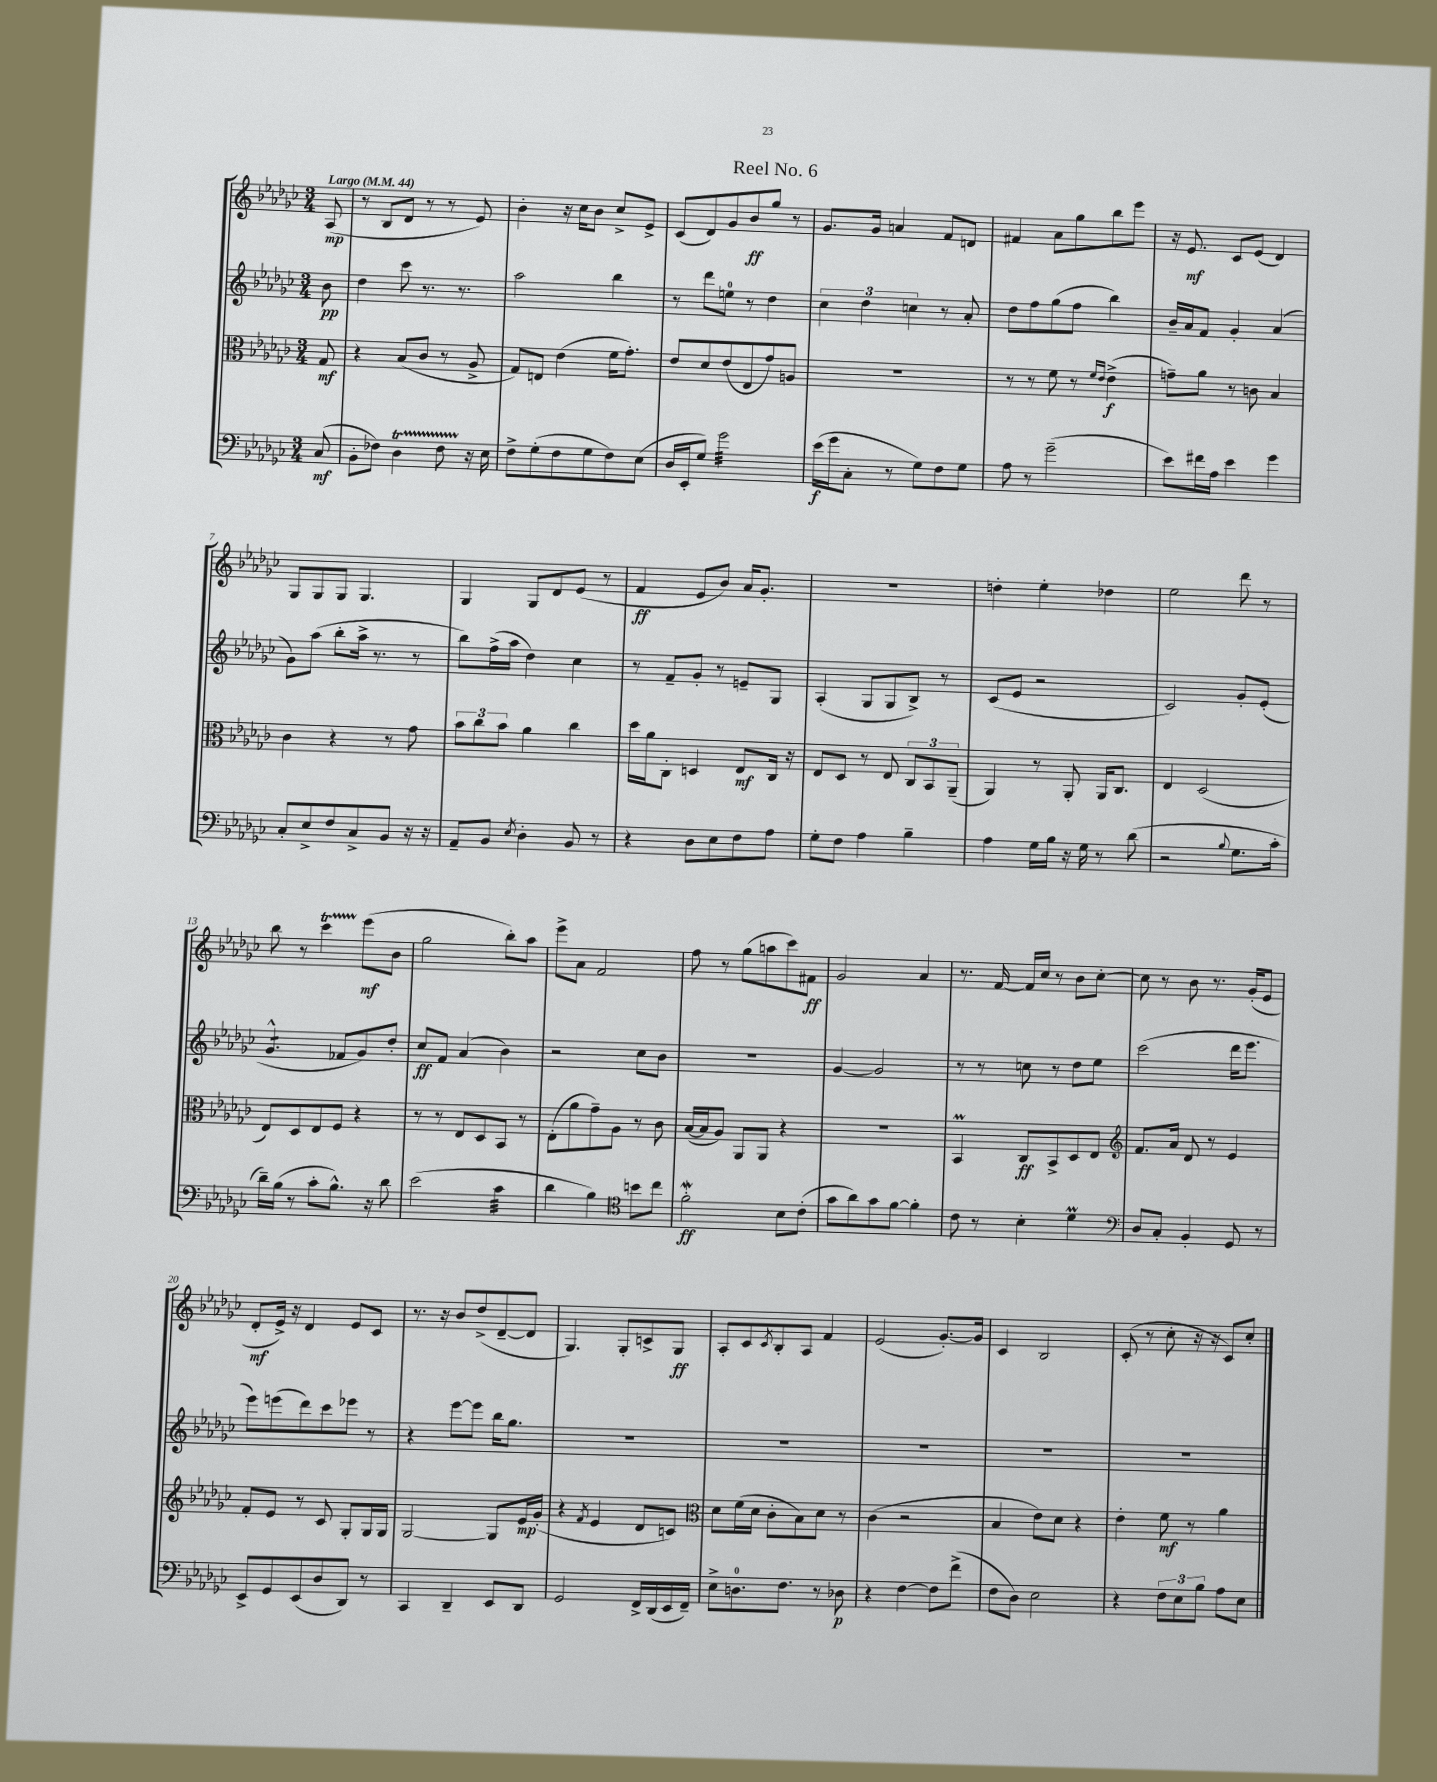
\header { title = "Reel No. 6" }
<<
\new StaffGroup <<
\new Staff = "s0" {
    \clef treble \key ges \major \numericTimeSignature \time 3/4 \partial 8 \tempo "Largo" 4 = 44
    aes8\mp( |
    r8 bes8 des'8 r8 r8 ees'8) |
    bes'4-. r16 ces''16 bes'8 ces''8-> ees'8-> |
    ces'8( des'8) ges'8 bes'8\ff ges''8 r8 |
    ges'8. ges'16 a'4 f'8 d'8 |
    fis'4 aes'8 ges''8 bes''8 ees'''8 |
    r16 ees'8.\mf ces'8 ees'8( des'4) |
    ges8 ges8 ges8 ges4. |
    ges4 ges8 des'8 ees'8( r8 |
    f'4\ff ees'8 bes'8) aes'16 ges'8.-. |
    R2. |
    d''4-. ees''4-. des''4 |
    ees''2 des'''8 r8 |
    bes''8 r8 ces'''4\startTrillSpan ees'''8\stopTrillSpan\mf( bes'8 |
    ges''2 bes''8-.) aes''8 |
    ees'''8-> aes'8 f'2 |
    f''8 r8 ges''8( a''8 ces'''8) fis'8\ff |
    ges'2 aes'4 |
    r8. f'16~ f'16 ces''16 r8 bes'8 ces''8~-. |
    ces''8 r8 bes'8 r8. ges'16-.( ees'8 |
    des'8-.\mf ees'16->) r16 des'4 ees'8 ces'8 |
    r8. r16 bes'8 des''8->( des'8~-- des'8 |
    ges4.) ges8-. c'8-> ges8\ff |
    aes8-. ces'8 \acciaccatura { ces'8 } bes8-. aes8 f'4 |
    ees'2( ges'8.~-.) ges'16 |
    ces'4 bes2 |
    ces'8-.( r8 ces''8-. r16 r16 ces'8) ces''8-. \bar "|." |
}
\new Staff = "s1" {
    \clef treble \key ges \major \numericTimeSignature \time 3/4 \partial 8
    bes'8\pp |
    des''4 ces'''8 r8. r8. |
    aes''2 bes''4 |
    r8 des'''8 e''8-0 r8 des''4 |
    \tuplet 3/2 { ces''4 des''4 c''4 } r8 aes'8-. |
    des''8 f''8 ges''8( f''8 bes''4) |
    bes'16-- aes'16 f'8 ges'4-. aes'4( |
    ges'8) aes''8( bes''8-. aes''16-> r8. r8 |
    bes''8) f''16->( aes''16 des''4) ces''4 |
    r8 f'8-- ges'8-. r8 e'8-- ges8 |
    aes4-.( ges8 ges8 bes8->) r8 |
    ces'8( ees'8 r2 |
    ces'2) ges'8-. ees'8-.( |
    ges'4.:8-^ fes'8 ges'8) des''8-. |
    ces''8\ff f'8 aes'4( bes'4) |
    r2 ces''8 bes'8 |
    R2. |
    ges'4~ ges'2 |
    r8 r8 c''8 r8 des''8 ees''8 |
    ces'''2( des'''16 ees'''8. |
    ees'''8) e'''8( des'''8) ces'''8 ees'''8 r8 |
    r4 ees'''8~ ees'''8 bes''16 ges''8. |
    R2. |
    R2. |
    R2. |
    R2. |
    R2. \bar "|." |
}
\new Staff = "s2" {
    \clef alto \key ges \major \numericTimeSignature \time 3/4 \partial 8
    ges8\mf |
    r4 bes8( ces'8 r8 aes8-> |
    ges8) e8 ees'4( f'16 ges'8.-.) |
    ees'8 des'8 ees'8( ees8 ges'8) a8 |
    R2. |
    r8 r8 f'8 r8 \grace { f'16 ees'16 } ees'4->\f( |
    g'8--) aes'8 r8 c'8 bes4 |
    ces'4 r4 r8 ges'8 |
    \tuplet 3/2 { bes'8 ces''8 bes'8 } aes'4 ces''4 |
    des''16 aes'16 ces8-. d4 ees8\mf ces16 r16 |
    ees8 des8 r8 ees8 \tuplet 3/2 { ces8 bes,8 aes,8--( } |
    aes,4) r8 aes,8-. aes,16 ces8. |
    ees4 des2( |
    ees8) des8 ees8 f8 r4 |
    r8 r8 ees8 des8 bes,8 r8 |
    ees8-.( aes'8 ges'8--) aes8 r8 ces'8 |
    bes16~( bes16 aes8) aes,8 aes,8 r4 |
    R2. |
    bes,4\prall ces8\ff bes,8-> des8 ees8 |
    \clef treble f'8. aes'16 des'8 r8 ees'4 |
    f'8-. ees'8 r8 ces'8 ges8-. ges16 ges16 |
    ges2~ ges8 ees'16\mp ges'16-.( |
    r4 \acciaccatura { f'8 } ees'4 des'8 c'8) |
    \clef alto des'8 f'16( des'16 ces'8-. bes8) des'8 r8 |
    ces'4( r2 |
    bes4 ees'8) des'8 r4 |
    ees'4-. f'8\mf r8 aes'4 \bar "|." |
}
\new Staff = "s3" {
    \clef bass \key ges \major \numericTimeSignature \time 3/4 \partial 8
    ces8\mf( |
    bes,8-. fes8) des4\startTrillSpan fes8 r16\stopTrillSpan ees16 |
    f8-> ges8-.( f8 ges8 f8) ees8( |
    des16 ees,16-. ges8) ges'2:32 |
    ees'16\f( ges'16 ces8-. r8 ges8) f8 ges8 |
    aes8 r8 ges'2--( |
    ees'8) fis'16 aes16 ees'4 ges'4 |
    ces8-. ees8-> f8 ces8-> bes,8 r16 r16 |
    aes,8-- bes,8 \acciaccatura { ees8 } des4-. bes,8 r8 |
    r4 des8 ees8 f8 aes8 |
    ges8-. f8 aes4 bes4-- |
    aes4 ges16 bes16 r16 ges16 r8 des'8( |
    r2 \appoggiatura { bes8 } ges8. ces'16-. |
    des'16--) bes16( r8 ces'8-. bes8.-^) r16 des'8 |
    ees'2( ces'4:32 |
    des'4 bes4) \clef tenor b'8 ces''8 |
    f'2-.\mordent\ff bes8 ces'8-.( |
    ges'8 aes'8) ges'8 f'8~ f'4-. |
    ces'8 r8 bes4-. des'4\prall |
    \clef bass des8 ces8-. bes,4-. ges,8 r8 |
    ees,8-> ges,8 ees,8( des8 des,8) r8 |
    ces,4 des,4-- ees,8 des,8 |
    ges,2 f,16-> des,16( ees,16 f,16--) |
    ees8-> d8.-0 f8. r8 des8\p |
    r4 f4~ f8 f'8->( |
    f8 des8) ees2 |
    r4 \tuplet 3/2 { f8 ees8 bes8 } aes8 ees8 \bar "|." |
}
>>
>>
